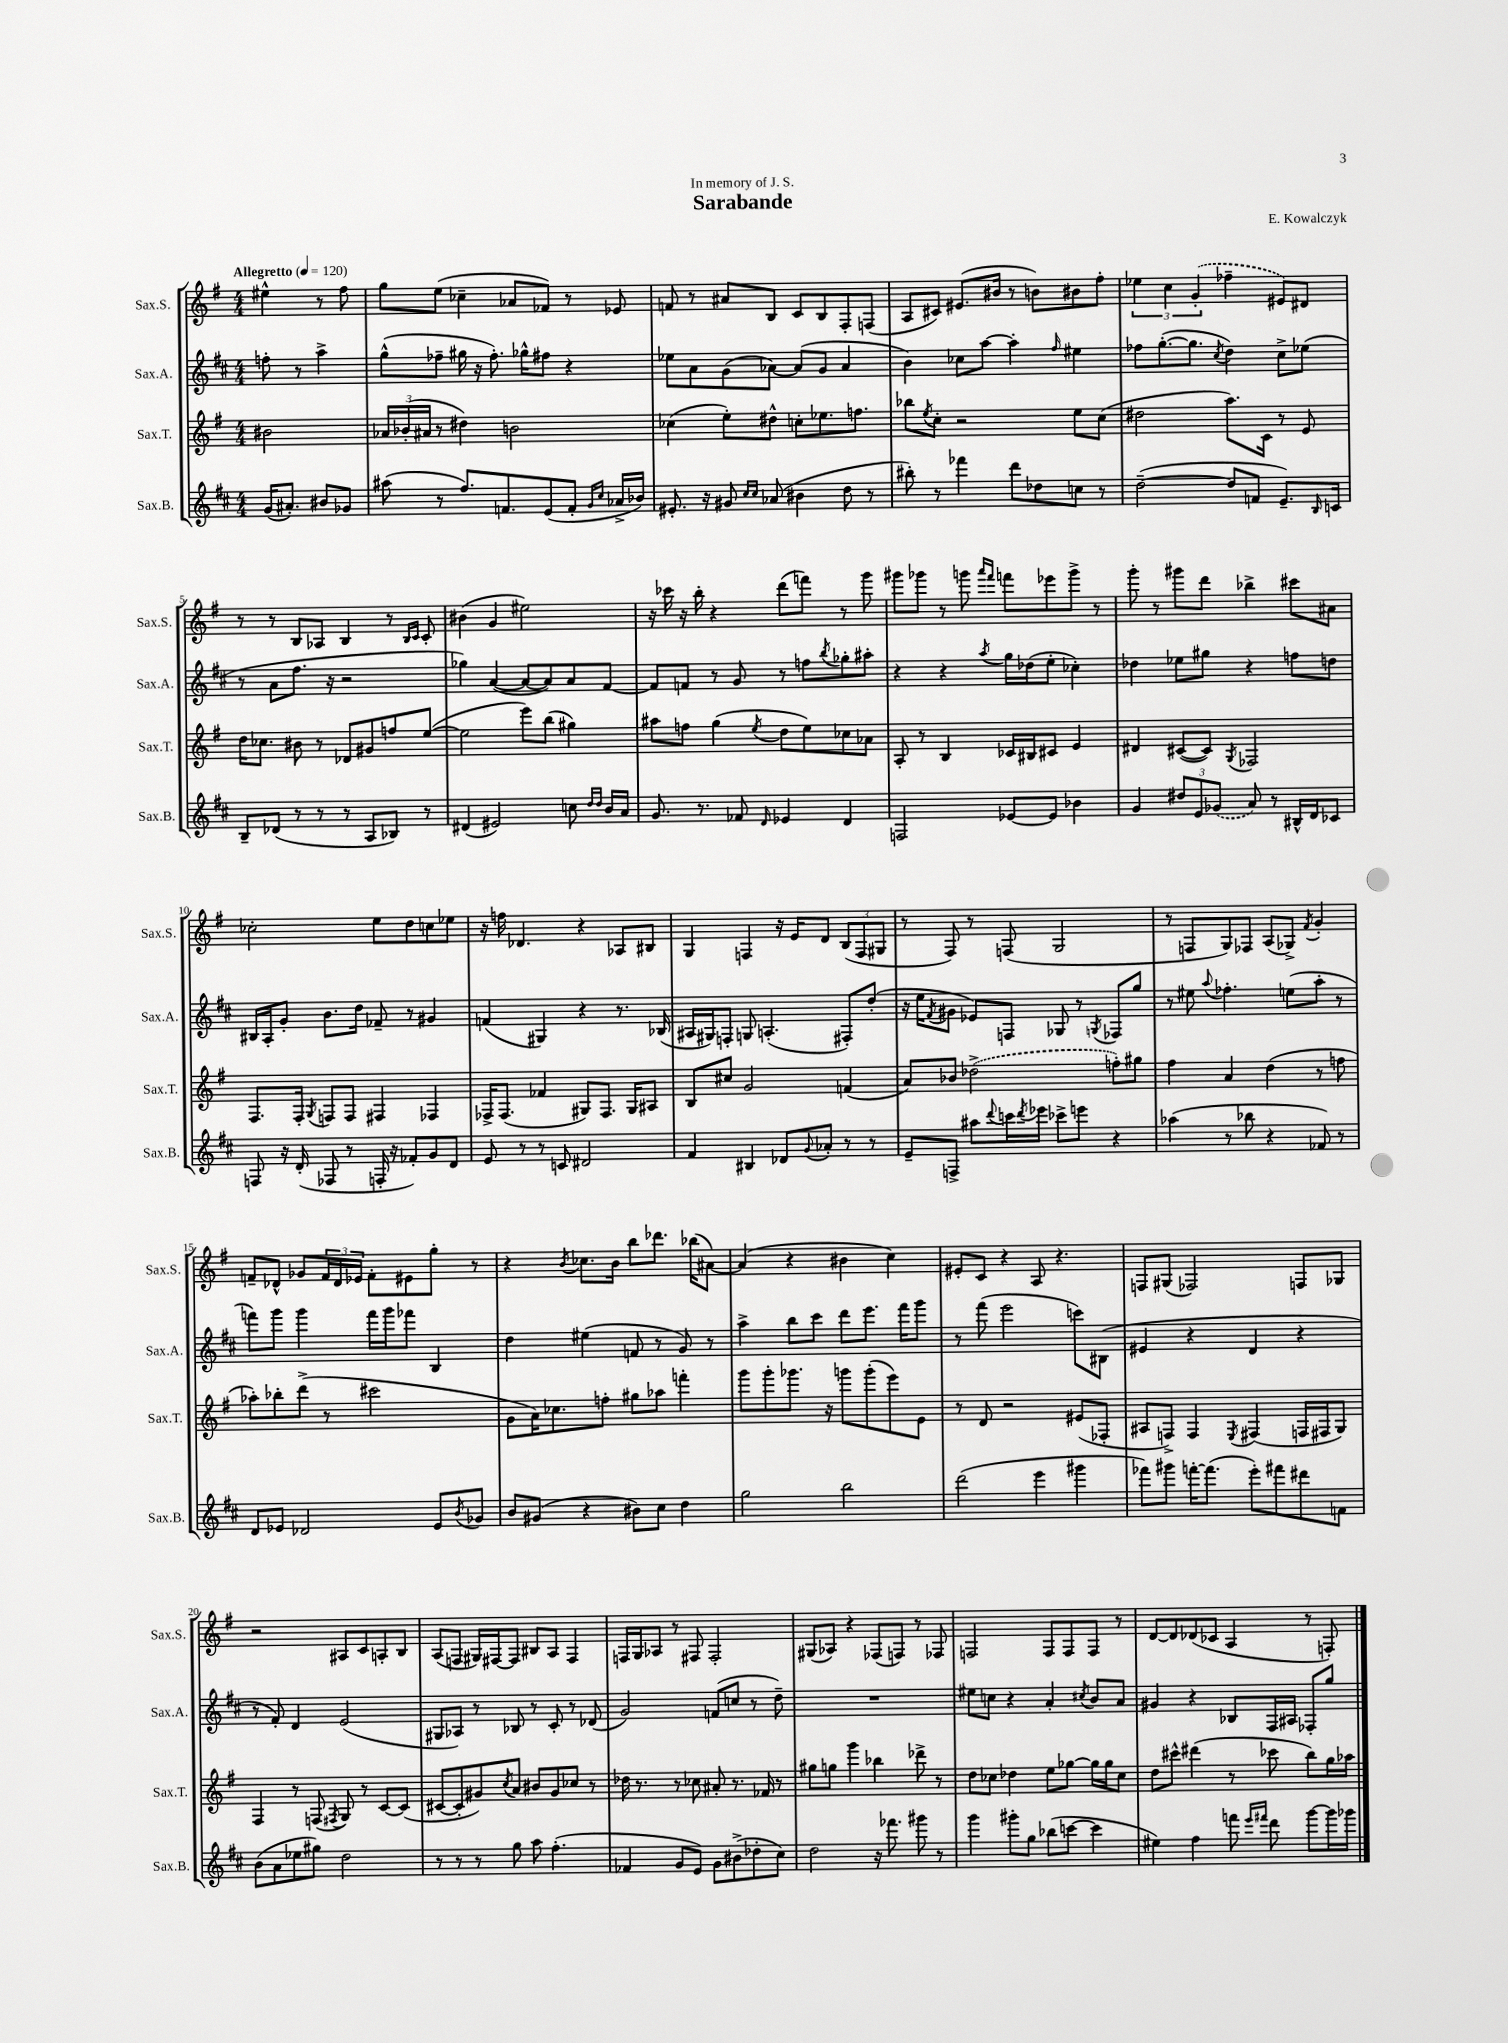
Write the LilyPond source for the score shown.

\header { title = "Sarabande" composer = "E. Kowalczyk" dedication = "In memory of J. S." }
<<
\new StaffGroup <<
\new Staff = "s0" \with { instrumentName = "Sax.S." shortInstrumentName = "Sax.S." } {
    \clef treble \key g \major \numericTimeSignature \time 4/4 \partial 2 \tempo "Allegretto" 4 = 120
    eis''4-^ r8 fis''8 |
    g''8 e''8( ces''4-- aes'8 fes'8) r8 ees'8 |
    f'8 r8 ais'8 b8 c'8 b8 fis8-. f8( |
    a8 cis'8) eis'8.( bis'16 r8 b'8) bis'8 fis''8-. |
    \tuplet 3/2 { ees''4 c''4 \once \slurDashed g'4-.( } fes''4-- eis'8) dis'8 |
    r8 r8 b8 aes8 b4 r8 \grace { b16 c'16 } c'8-. |
    bis'4( g'4 eis''2) |
    r16 ces'''16 r16 b''16-. r4 d'''8( f'''8) r8 g'''8 |
    gis'''8 ges'''8 r8 g'''8 \grace { a'''16 fis'''16 } f'''8 ees'''8 g'''8-> r8 |
    g'''8-. r8 gis'''8 d'''8 bes''4-> cis'''8 ais'8 |
    ces''2-. e''8 d''8 c''8 ees''8 |
    r16 f''16 des'4. r4 aes8 bis8 |
    g4 f4 r16 e'16 d'8 \tuplet 3/2 { b8( f8 gis8 } |
    r8 fis8) r8 f8( g2 |
    r8 f8 g8) fes8 a8( ges8->) \acciaccatura { fis'8 } g'4-. |
    f'8-- des'8-^ ges'8 \tuplet 3/2 { f'16 des'16 ees'16 } f'8-. eis'8 g''8-. r8 |
    r4 \acciaccatura { b'8 } ces''8. b'16 b''8 des'''8. bes''16( ais'8~) |
    ais'4( r4 bis'4 c''4) |
    eis'8-. c'8 r4 a8 r4. |
    f8 gis8( fes2) f8 ges8 |
    r2 ais8 c'8 a8-. b8 |
    a8( f8 gis16) fis16~ fis8 bis8 a8 fis4 |
    f16 g16 aes8 r8 fis8 fis2-. |
    gis8( aes8) r4 fes8( f8) r8 fes8 |
    f2 f8 f8 f8 r8 |
    d'8~ d'8 des'8( ces'8 a4 r8 f8-.) \bar "|." |
}
\new Staff = "s1" \with { instrumentName = "Sax.A." shortInstrumentName = "Sax.A." } {
    \clef treble \key d \major \numericTimeSignature \time 4/4 \partial 2
    f''8-. r8 a''4-> |
    g''8-^( fes''8-- gis''16 r16 fes''8.-.) ges''16-^ fis''8 r4 |
    ees''8 a'8 g'8( aes'8~) aes'8( g'8 aes'4 |
    b'4) ces''8 a''8~ a''4-. \grace { fis''16 } eis''4 |
    fes''8 g''8.~-.( g''8. \acciaccatura { cis''8 } d''4) cis''8-> ees''8( |
    r8 a'8 fis''8. r16 r2 |
    ges''4) a'4~( a'8~ a'8) a'8 fis'8~ |
    fis'8 f'8 r8 g'8 r8 f''8 \acciaccatura { b''8 } ges''8-. ais''8-. |
    r4 r4 \acciaccatura { a''8 } g''16 des''16( e''8-. ces''4-.) |
    des''4 ees''8 gis''8 r4 f''8 d''8 |
    bis16 a16-. g'8-. b'8. d''16 fes'8-- r8 gis'4 |
    f'4( gis4) r4 r8. bes16( |
    ais16 gis16) f8-. g8 a4.-.( fis8-.) d''8-.( |
    r16 e''16 \acciaccatura { fis'8 } gis'8 ees'8) f8 ges8 r8 \acciaccatura { g8 } fes8 g''8 |
    r8 eis''8 \appoggiatura { a''8 } fes''4.-. e''8( a''8-. r8 |
    f'''8) g'''8 g'''4 f'''16 g'''16 fes'''8 b4 |
    d''4 eis''4( f'8 r8 g'8) r8 |
    a''4-> b''8 cis'''8 d'''8 e'''8. fis'''16 g'''8 |
    r8 fis'''8( e'''2 c'''8) bis8( |
    eis'4 r4 d'4 r4 |
    r8 fis'8-.) d'4 e'2( |
    gis8 aes8) r8 bes8 r8 cis'8-. r8 des'8( |
    g'2) f'8( c''8 r8 d''8--) |
    R1 |
    eis''8 c''8 r4 a'4-. \acciaccatura { cis''8 } b'8 a'8 |
    gis'4 r4 bes8 fis16 ais16 fes8-. g''8 \bar "|." |
}
\new Staff = "s2" \with { instrumentName = "Sax.T." shortInstrumentName = "Sax.T." } {
    \clef treble \key g \major \numericTimeSignature \time 4/4 \partial 2
    bis'2 |
    \tuplet 3/2 { aes'16 bes'16-.( ais'16 } r8 dis''4) b'2 |
    ces''4( e''8-.) dis''8-^ c''8-. ees''8. f''8. |
    bes''8 \acciaccatura { e''8 } c''8-. r2 e''8 c''8( |
    dis''2 a''8.) c'16 r8 e'8 |
    d''16 ces''8. bis'8 r8 des'8 gis'8 f''8 e''8~( |
    e''2 e'''8) b''8( gis''4) |
    ais''8 f''8 g''4( \acciaccatura { e''8 } d''8 e''8) ces''8 aes'8 |
    a8-. r8 b4 ces'16 bis16 cis'8 e'4 |
    dis'4 cis'8~( cis'8) \acciaccatura { g8 } fes2 |
    fis8. fis16-. \acciaccatura { g8 } f8 f8 fis4 fes4 |
    fes16-> fes8.( fes'4 gis8) fes8. gis16 ais8 |
    b8 cis''8 g'2 f'4( |
    a'8) bes'8 \once \slurDashed des''2->( f''8-.) gis''8 |
    fis''4 a'4 d''4( r8 f''8 |
    aes''8-.) bes''8-. d'''8->( r8 cis'''2 |
    g'8 a'16) ces''8. f''8-. gis''8 aes''8 f'''4-. |
    g'''8 g'''8-. ges'''8. r16 g'''8 g'''8-.( e'''8) e'8 |
    r8 d'8 r2 eis'8( fes8-. |
    ais8 f8->) f4 \acciaccatura { e8 } fis4( f16 fis16 g8) |
    fis4 r8 f8( \acciaccatura { fis8 } g8) r8 c'8~ c'8( |
    cis'8~ cis'8-. gis'8) \acciaccatura { c''8 } a'8 bis'8 gis'8 ces''8 r8 |
    des''16 r8. r8 ces''8 ais'8-. r8. fes'16 r8 |
    gis''8 g''8 g'''4 bes''4 des'''8-> r8 |
    d''8 ces''8 des''4 e''8 ges''8~ ges''16 ges''16 ces''8 |
    d''8 cis'''8-^ dis'''4( r8 ces'''8 b''8) g''16 aes''16 \bar "|." |
}
\new Staff = "s3" \with { instrumentName = "Sax.B." shortInstrumentName = "Sax.B." } {
    \clef treble \key d \major \numericTimeSignature \time 4/4 \partial 2
    g'16( ais'8.-.) bis'8 ges'8 |
    ais''8( r8 fis''8.) f'8. e'8( f'8-. \grace { g'16 cis''16 } aes'16-> bes'16) |
    eis'8.-. r16 gis'8 \grace { cis''16 cis''16 } aes'8( bis'4 d''8 r8 |
    bis''8-.) r8 fes'''4 d'''8 des''8 c''8 r8 |
    d''2~--( d''8 f'8 e'8.--) \grace { b16 } c'16 |
    b8-- des'8( r8 r8 r8 a8 bes8) r8 |
    dis'4( eis'2) c''8 \grace { d''16 d''16 } b'16 a'16 |
    g'8. r8. fes'8 \grace { d'16 } ees'4 d'4 |
    f2 ees'8~ ees'8 bes'4 |
    g'4 \tuplet 3/2 { dis''8 e'8 \once \slurDashed ges'8( } a'8) r8 bis16-^ d'16 ces'8 |
    f8 r16 d'16-.( fes8 r8 f16-. r16 fes'8-.) g'8 d'8 |
    e'8 r8 r8 c'8 dis'2 |
    fis'4 bis4 des'8 \appoggiatura { g'8 } aes'8-. r8 r8 |
    e'8-- f8-> ais''8 \appoggiatura { d'''8 } c'''16 \acciaccatura { d'''8 } ees'''16 ces'''8-> e'''8 r4 |
    aes''4( r8 bes''8 r4 fes'8) r8 |
    d'8 ees'8 des'2 ees'8 \acciaccatura { b'8 } ges'8 |
    b'8 gis'8( r4 bis'8) cis''8 d''4 |
    g''2 b''2 |
    d'''2( e'''4 gis'''4 |
    fes'''8) gis'''8 f'''16~-. f'''8.( e'''8-.) fis'''8 dis'''8 f'8 |
    b'8( a'8 ees''8 gis''8) d''2 |
    r8 r8 r8 g''8 a''8 fis''4.-.( |
    fes'4 g'8 e'8) g'8 bis'8->( des''8-. cis''8) |
    d''2 r16 fes'''8. gis'''8 r8 |
    g'''4 gis'''8-. g''8 bes''8( c'''8~ c'''4 |
    eis''4) fis''4 f'''8 \grace { e'''16 fis'''16 } d'''8 g'''8~ g'''16 ges'''16 \bar "|." |
}
>>
>>
